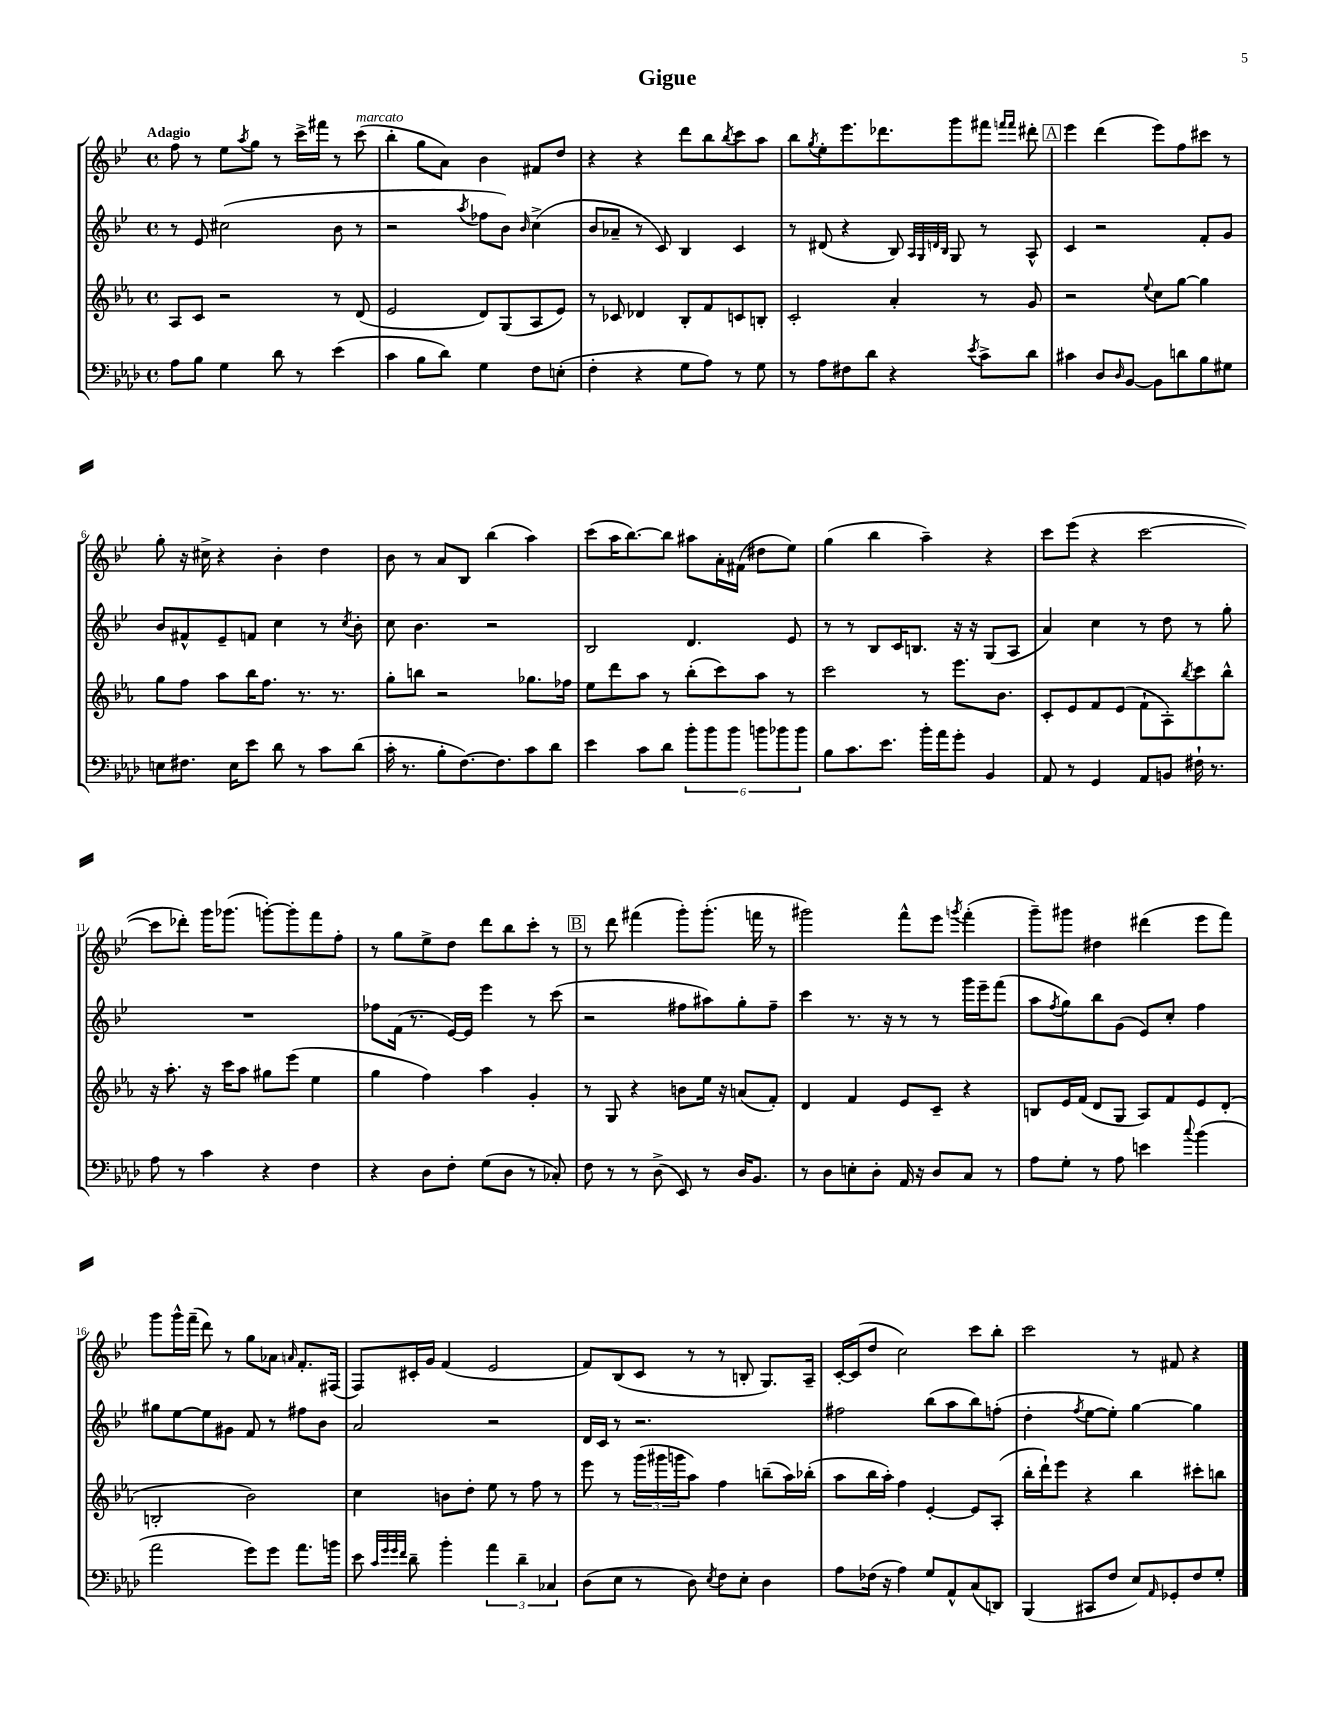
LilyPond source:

\header { title = "Gigue" }
<<
\new StaffGroup <<
\new Staff = "s0" {
    \clef treble \key bes \major \defaultTimeSignature \time 4/4 \tempo "Adagio"
    f''8 r8 ees''8 \acciaccatura { a''8 } g''8 r8 c'''16-> fis'''16 r8 c'''8^\markup { \italic "marcato" }( |
    bes''4-. g''8 a'8) bes'4 fis'8 d''8 |
    r4 r4 d'''8 bes''8 \acciaccatura { bes''8 } c'''8 a''8 |
    bes''8 \acciaccatura { g''8 } ees''8-. ees'''8. des'''8. g'''8 fis'''8 \grace { f'''16 f'''16 } dis'''8-. |
    \mark \markup { \box "A" } ees'''4 d'''4( ees'''8) f''8 cis'''8 r8 |
    g''8-. r16 cis''16-> r4 bes'4-. d''4 |
    bes'8 r8 a'8 bes8 bes''4( a''4) |
    c'''8( a''16 bes''8.~) bes''8 ais''8 a'16-. fis'16( dis''8 ees''8) |
    g''4( bes''4 a''4--) r4 |
    c'''8 ees'''8( r4 c'''2~ |
    c'''8 des'''8-.) g'''16 ges'''8.( g'''8~-.) g'''8-. f'''8 f''8-. |
    r8 g''8 ees''8-> d''8 d'''8 bes''8 c'''8-. r8 |
    \mark \markup { \box "B" } r8 d'''8 fis'''4( g'''8-.) g'''8.-.( f'''16 r8 |
    gis'''2) f'''8-^ ees'''8 \acciaccatura { g'''8 } f'''4-.( |
    g'''8--) gis'''8 dis''4 dis'''4( ees'''8 f'''8) |
    g'''8 g'''16-^ f'''16--( d'''8) r8 g''8 aes'8 \grace { a'16 } f'8.-. fis16( |
    f8) cis'16-. g'16 f'4( ees'2 |
    f'8) bes8( c'8 r8 r8 b8-. g8.) a16-- |
    c'16~-. c'16( d''8 c''2) c'''8 bes''8-. |
    c'''2 r8 fis'8 r4 \bar "|." |
}
\new Staff = "s1" {
    \clef treble \key bes \major \defaultTimeSignature \time 4/4
    r8 ees'8 cis''2( bes'8 r8 |
    r2 \acciaccatura { a''8 } fes''8 bes'8) \grace { bes'16 } c''4->( |
    bes'8 aes'8-- r8 c'8) bes4 c'4 |
    r8 dis'8( r4 bes8) \grace { a32 g32 d'32 bes32 } g8 r8 a8-^ |
    \mark \markup { \box "A" } c'4 r2 f'8-. g'8 |
    bes'8 fis'8-^ ees'8-- f'8 c''4 r8 \acciaccatura { c''8 } bes'8-. |
    c''8 bes'4. r2 |
    bes2 d'4. ees'8 |
    r8 r8 bes8 c'16 b8. r16 r16 g8( a8 |
    a'4) c''4 r8 d''8 r8 g''8-. |
    R1 |
    fes''8 f'16( r8. ees'16~) ees'16 ees'''4 r8 c'''8( |
    \mark \markup { \box "B" } r2 fis''8 ais''8) g''8-. fis''8-- |
    c'''4 r8. r16 r8 r8 g'''16 ees'''16-- f'''8( |
    a''8 \acciaccatura { f''8 } g''8) bes''8 g'8( ees'8) c''8-. f''4 |
    gis''8 ees''8~ ees''8 gis'8 f'8 r8 fis''8 bes'8 |
    a'2 r2 |
    d'16 c'16 r8 r2. |
    fis''2 bes''8( a''8 bes''8) f''8-.( |
    d''4-. \acciaccatura { f''8 } ees''8~ ees''8-.) g''4~ g''4 \bar "|." |
}
\new Staff = "s2" {
    \clef treble \key ees \major \defaultTimeSignature \time 4/4
    aes8 c'8 r2 r8 d'8( |
    ees'2 d'8) g8( aes8 ees'8) |
    r8 ces'8 des'4 bes8-. f'8 c'8 b8-. |
    c'2-. aes'4-. r8 g'8 |
    \mark \markup { \box "A" } r2 \appoggiatura { ees''8 } c''8 g''8~ g''4 |
    g''8 f''8 aes''8 bes''16 f''8. r8. r8. |
    g''8-. b''8 r2 ges''8. fes''16 |
    ees''8 d'''8 aes''8 r8 bes''8-.( c'''8) aes''8 r8 |
    c'''2 r8 ees'''8. bes'8. |
    c'8-. ees'8 f'8 ees'8( f'8-! aes8-.) \acciaccatura { bes''8 } c'''8 bes''8-^ |
    r16 aes''8.-. r16 c'''16 aes''8 gis''8 ees'''8( ees''4 |
    g''4 f''4) aes''4 g'4-. |
    \mark \markup { \box "B" } r8 g8 r4 b'8 ees''16 r16 a'8( f'8-.) |
    d'4 f'4 ees'8 c'8-- r4 |
    b8 ees'16 f'16( d'8 g8 aes8) f'8 ees'8 d'8-.( |
    b2-. bes'2) |
    c''4 b'8 d''8-. ees''8 r8 f''8 r8 |
    ees'''8 r8 \tuplet 3/2 { g'''16( gis'''16 g'''16 } aes''8) f''4 b''8--( aes''16) bes''16-.( |
    aes''8 bes''16 aes''16-.) f''4 ees'4~-. ees'8 aes8-.( |
    bes''16-. d'''16-!) ees'''8 r4 bes''4 cis'''8-. b''8 \bar "|." |
}
\new Staff = "s3" {
    \clef bass \key aes \major \defaultTimeSignature \time 4/4
    aes8 bes8 g4 des'8 r8 ees'4( |
    c'4 bes8 des'8) g4 f8 e8-.( |
    f4-. r4 g8 aes8) r8 g8 |
    r8 aes8 fis8 des'8 r4 \acciaccatura { ees'8 } c'8-> des'8 |
    \mark \markup { \box "A" } cis'4 des8 \grace { des16 } bes,8~ bes,8 d'8 bes8 gis8 |
    e8 fis8. e16 ees'8 des'8 r8 c'8 des'8( |
    c'16-. r8. bes8-. f8.~) f8. c'8 des'8 |
    ees'4 c'8 des'8 \tuplet 6/4 { bes'8-. bes'8 bes'8 b'8 bes'8 bes'8 } |
    bes8 c'8. ees'8. bes'16-. aes'16 g'8-. bes,4 |
    aes,8 r8 g,4 aes,8 b,8 fis16-! r8. |
    aes8 r8 c'4 r4 f4 |
    r4 des8 f8-. g8( des8 r8 ces8-.) |
    \mark \markup { \box "B" } f8 r8 r8 des8->( ees,8) r8 des16 bes,8. |
    r8 des8 e8-. des8-. aes,16 r16 des8 c8 r8 |
    aes8 g8-. r8 aes8 e'4 \appoggiatura { c''8 } bes'4( |
    aes'2 g'8) g'8 aes'8. b'16 |
    ees'8 \grace { c'32 g'32 g'32 f'32 } des'8-- bes'4-. \tuplet 3/2 { aes'4 des'4-- ces4 } |
    des8( ees8 r8 des8) \acciaccatura { ees8 } f8 ees8-. des4 |
    aes8 fes16( r16 aes4) g8 aes,8-^ c8( d,8) |
    bes,,4( cis,8 f8 ees8) \grace { aes,16 } ges,8-. f8 g8-. \bar "|." |
}
>>
>>
